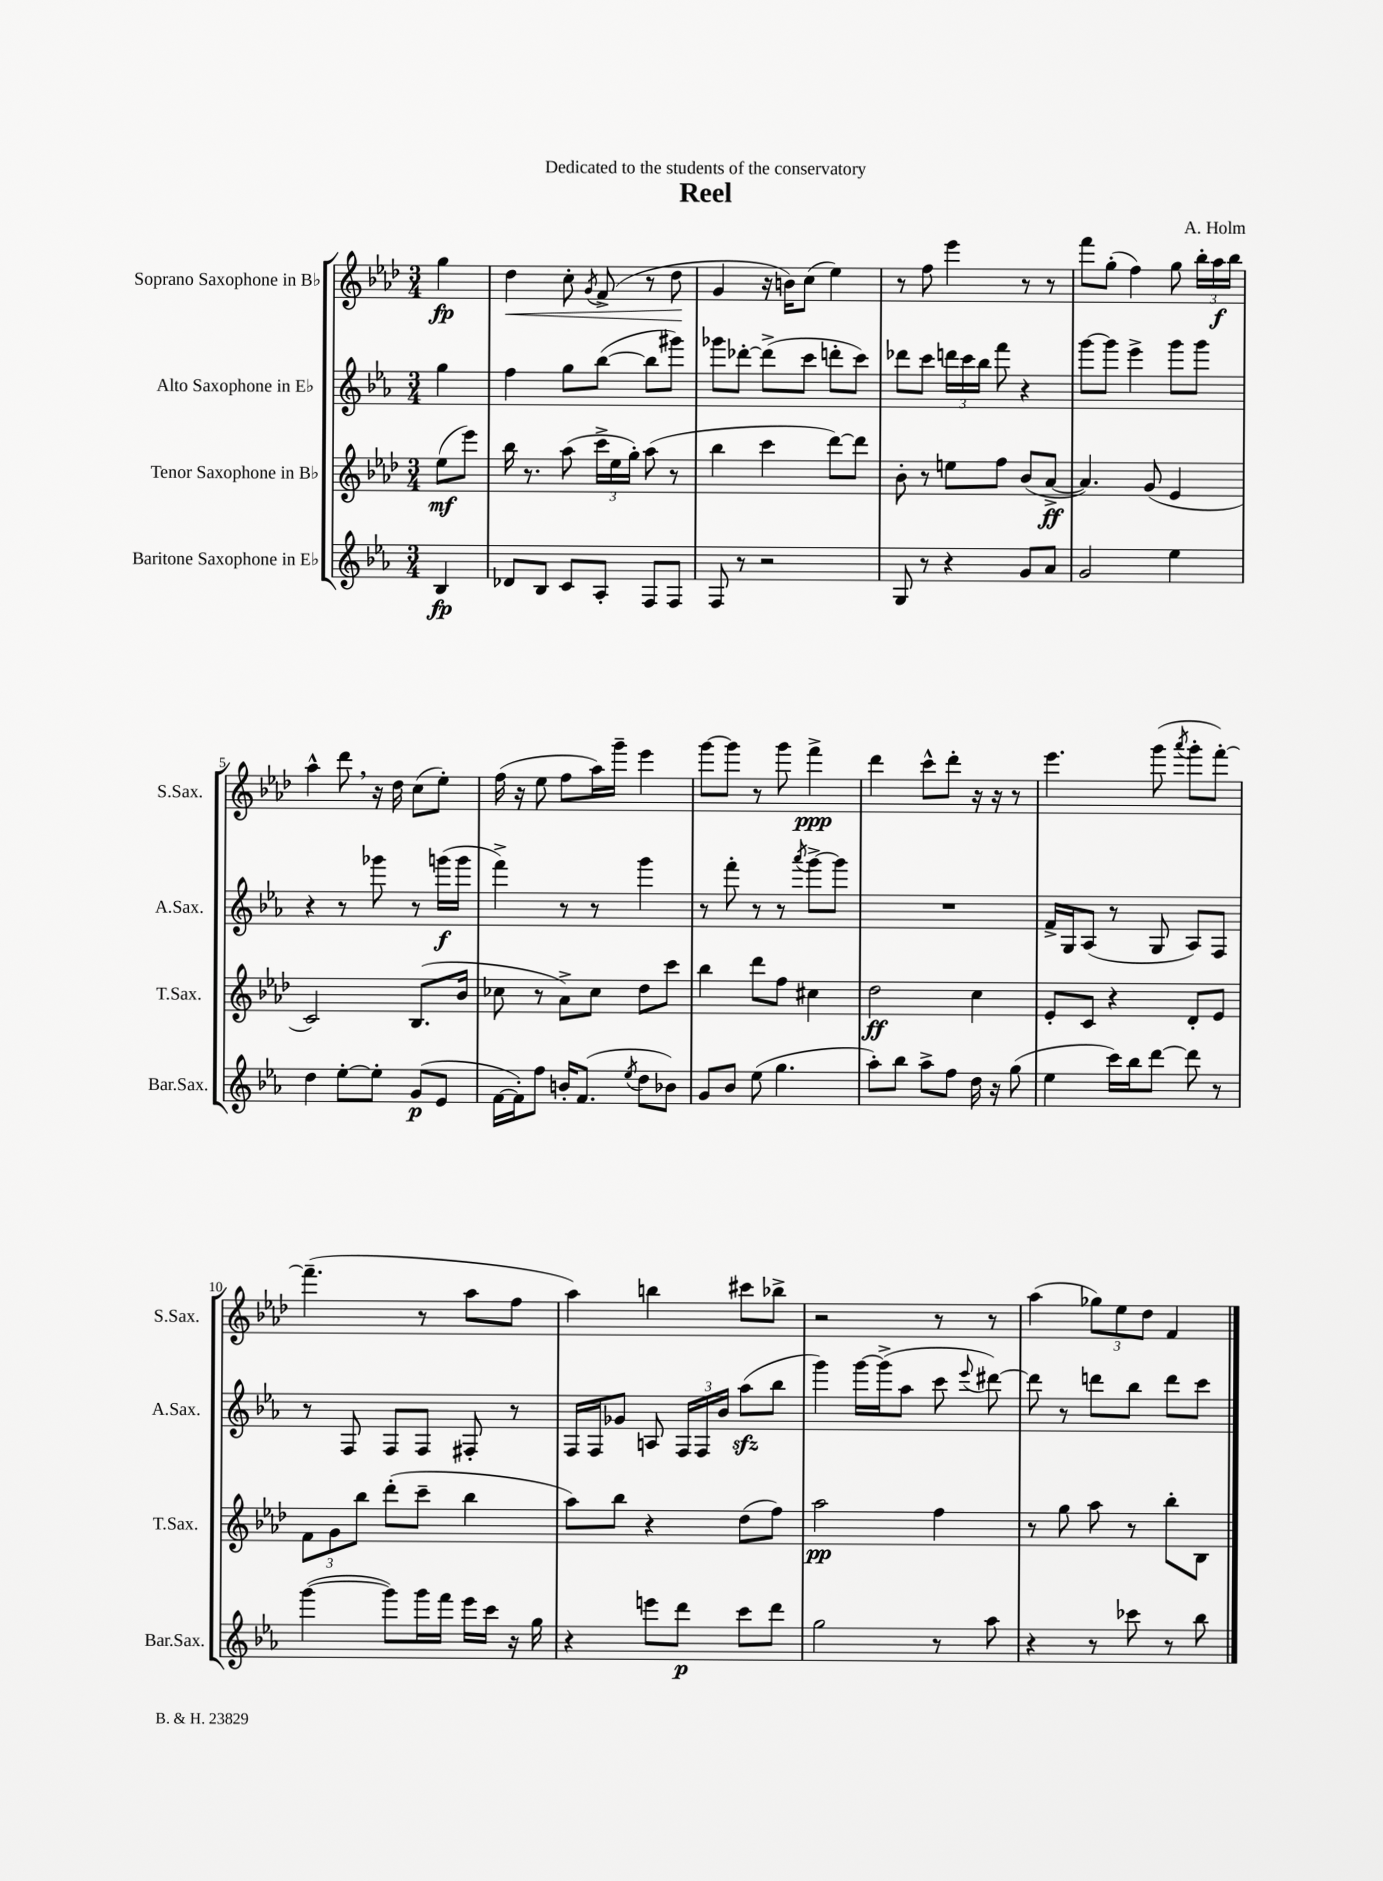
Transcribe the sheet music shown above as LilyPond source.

\header { title = "Reel" composer = "A. Holm" dedication = "Dedicated to the students of the conservatory" }
<<
\new StaffGroup <<
\new Staff = "s0" \with { instrumentName = "Soprano Saxophone in Bb" shortInstrumentName = "S.Sax." } {
    \clef treble \key aes \major \numericTimeSignature \time 3/4 \partial 4
    \autoBeamOff g''4\fp |
    des''4\< c''8-. \acciaccatura { g'8 } f'8->( r8 des''8\! |
    g'4 r16 b'16[) c''8]( ees''4) |
    r8 f''8 ees'''4 r8 r8 |
    f'''8[ g''8]-.( f''4) g''8 \tuplet 3/2 { bes''16[-. aes''16\f bes''16] } |
    aes''4-^ des'''8 \breathe r16 des''16 c''8[( ees''8]-.) |
    f''16( r16 ees''8 f''8[ aes''16) g'''16]-- ees'''4 |
    g'''8[~ g'''8] r8 g'''8 f'''4->\ppp |
    des'''4 c'''8[-^ des'''8]-. r16 r16 r8 |
    ees'''4. g'''8( \acciaccatura { aes'''8 } g'''8[-. f'''8]~-.) |
    f'''4.--( r8 aes''8[ f''8] |
    aes''4) b''4 cis'''8[ bes''8]-> |
    r2 r8 r8 |
    aes''4( \tuplet 3/2 { ges''8[) ees''8 des''8] } f'4 \bar "|." |
}
\new Staff = "s1" \with { instrumentName = "Alto Saxophone in Eb" shortInstrumentName = "A.Sax." } {
    \clef treble \key ees \major \numericTimeSignature \time 3/4 \partial 4
    \autoBeamOff g''4 |
    f''4 g''8[ bes''8]~( bes''8[ gis'''8]) |
    ges'''8[ des'''8]~-. des'''8[->( c'''8] d'''8[-. c'''8]) |
    des'''8[ c'''8] \tuplet 3/2 { d'''16[ c'''16 bes''16] } f'''8 r4 |
    g'''8[~ g'''8] ees'''4-> g'''8[ g'''8] |
    r4 r8 ges'''8 r8 g'''16[\f( g'''16] |
    f'''4->) r8 r8 g'''4 |
    r8 f'''8-. r8 r8 \acciaccatura { aes'''8 } g'''8[~-> g'''8] |
    R2. |
    f'16[-> g16 aes8]( r8 g8 aes8[) f8] |
    r8 f8 f8[ f8] fis8-. r8 |
    f16[ f16 ges'8] a8 \tuplet 3/2 { f16[ f16 bes'16] } aes''8[\sfz( bes''8] |
    g'''4) g'''16[~ g'''16->( aes''8] c'''8 \appoggiatura { ees'''8 } dis'''8~) |
    dis'''8 r8 d'''8[ bes''8] d'''8[ c'''8] \bar "|." |
}
\new Staff = "s2" \with { instrumentName = "Tenor Saxophone in Bb" shortInstrumentName = "T.Sax." } {
    \clef treble \key aes \major \numericTimeSignature \time 3/4 \partial 4
    \autoBeamOff ees''8[\mf( ees'''8]) |
    bes''16 r8. aes''8( \tuplet 3/2 { c'''16[-> ees''16 g''16]-.) } aes''8( r8 |
    bes''4 c'''4 des'''8[~) des'''8] |
    bes'8-. r8 e''8[ f''8] bes'8[( aes'8]~->\ff |
    aes'4.) g'8( ees'4 |
    c'2) bes8.[( bes'16] |
    ces''8 r8 aes'8[->) ces''8] des''8[ c'''8] |
    bes''4 des'''8[ f''8] cis''4 |
    des''2\ff c''4 |
    ees'8[-. c'8] r4 des'8[-. ees'8] |
    \tuplet 3/2 { f'8[ g'8 bes''8] } des'''8[-.( c'''8]-- bes''4 |
    aes''8[) bes''8] r4 des''8[( f''8]) |
    aes''2\pp f''4 |
    r8 g''8 aes''8 r8 bes''8[-. bes8] \bar "|." |
}
\new Staff = "s3" \with { instrumentName = "Baritone Saxophone in Eb" shortInstrumentName = "Bar.Sax." } {
    \clef treble \key ees \major \numericTimeSignature \time 3/4 \partial 4
    \autoBeamOff bes4\fp |
    des'8[ bes8] c'8[ aes8]-. f8[ f8] |
    f8 r8 r2 |
    g8 r8 r4 g'8[ aes'8] |
    g'2 ees''4 |
    d''4 ees''8[~-. ees''8]-. g'8[\p( ees'8] |
    f'16[~ f'16-.) f''8] b'16[-. f'8.]( \acciaccatura { ees''8 } d''8[ bes'8]) |
    g'8[ bes'8] ees''8( g''4. |
    aes''8[-.) bes''8] aes''8[-> f''8] d''16 r16 g''8( |
    ees''4 c'''16[) bes''16 d'''8]~ d'''8 r8 |
    g'''4~( g'''8[) g'''16 f'''16] ees'''16[ c'''16] r16 g''16 |
    r4 e'''8[ d'''8]\p c'''8[ d'''8] |
    g''2 r8 aes''8 |
    r4 r8 ces'''8 r8 bes''8 \bar "|." |
}
>>
>>
